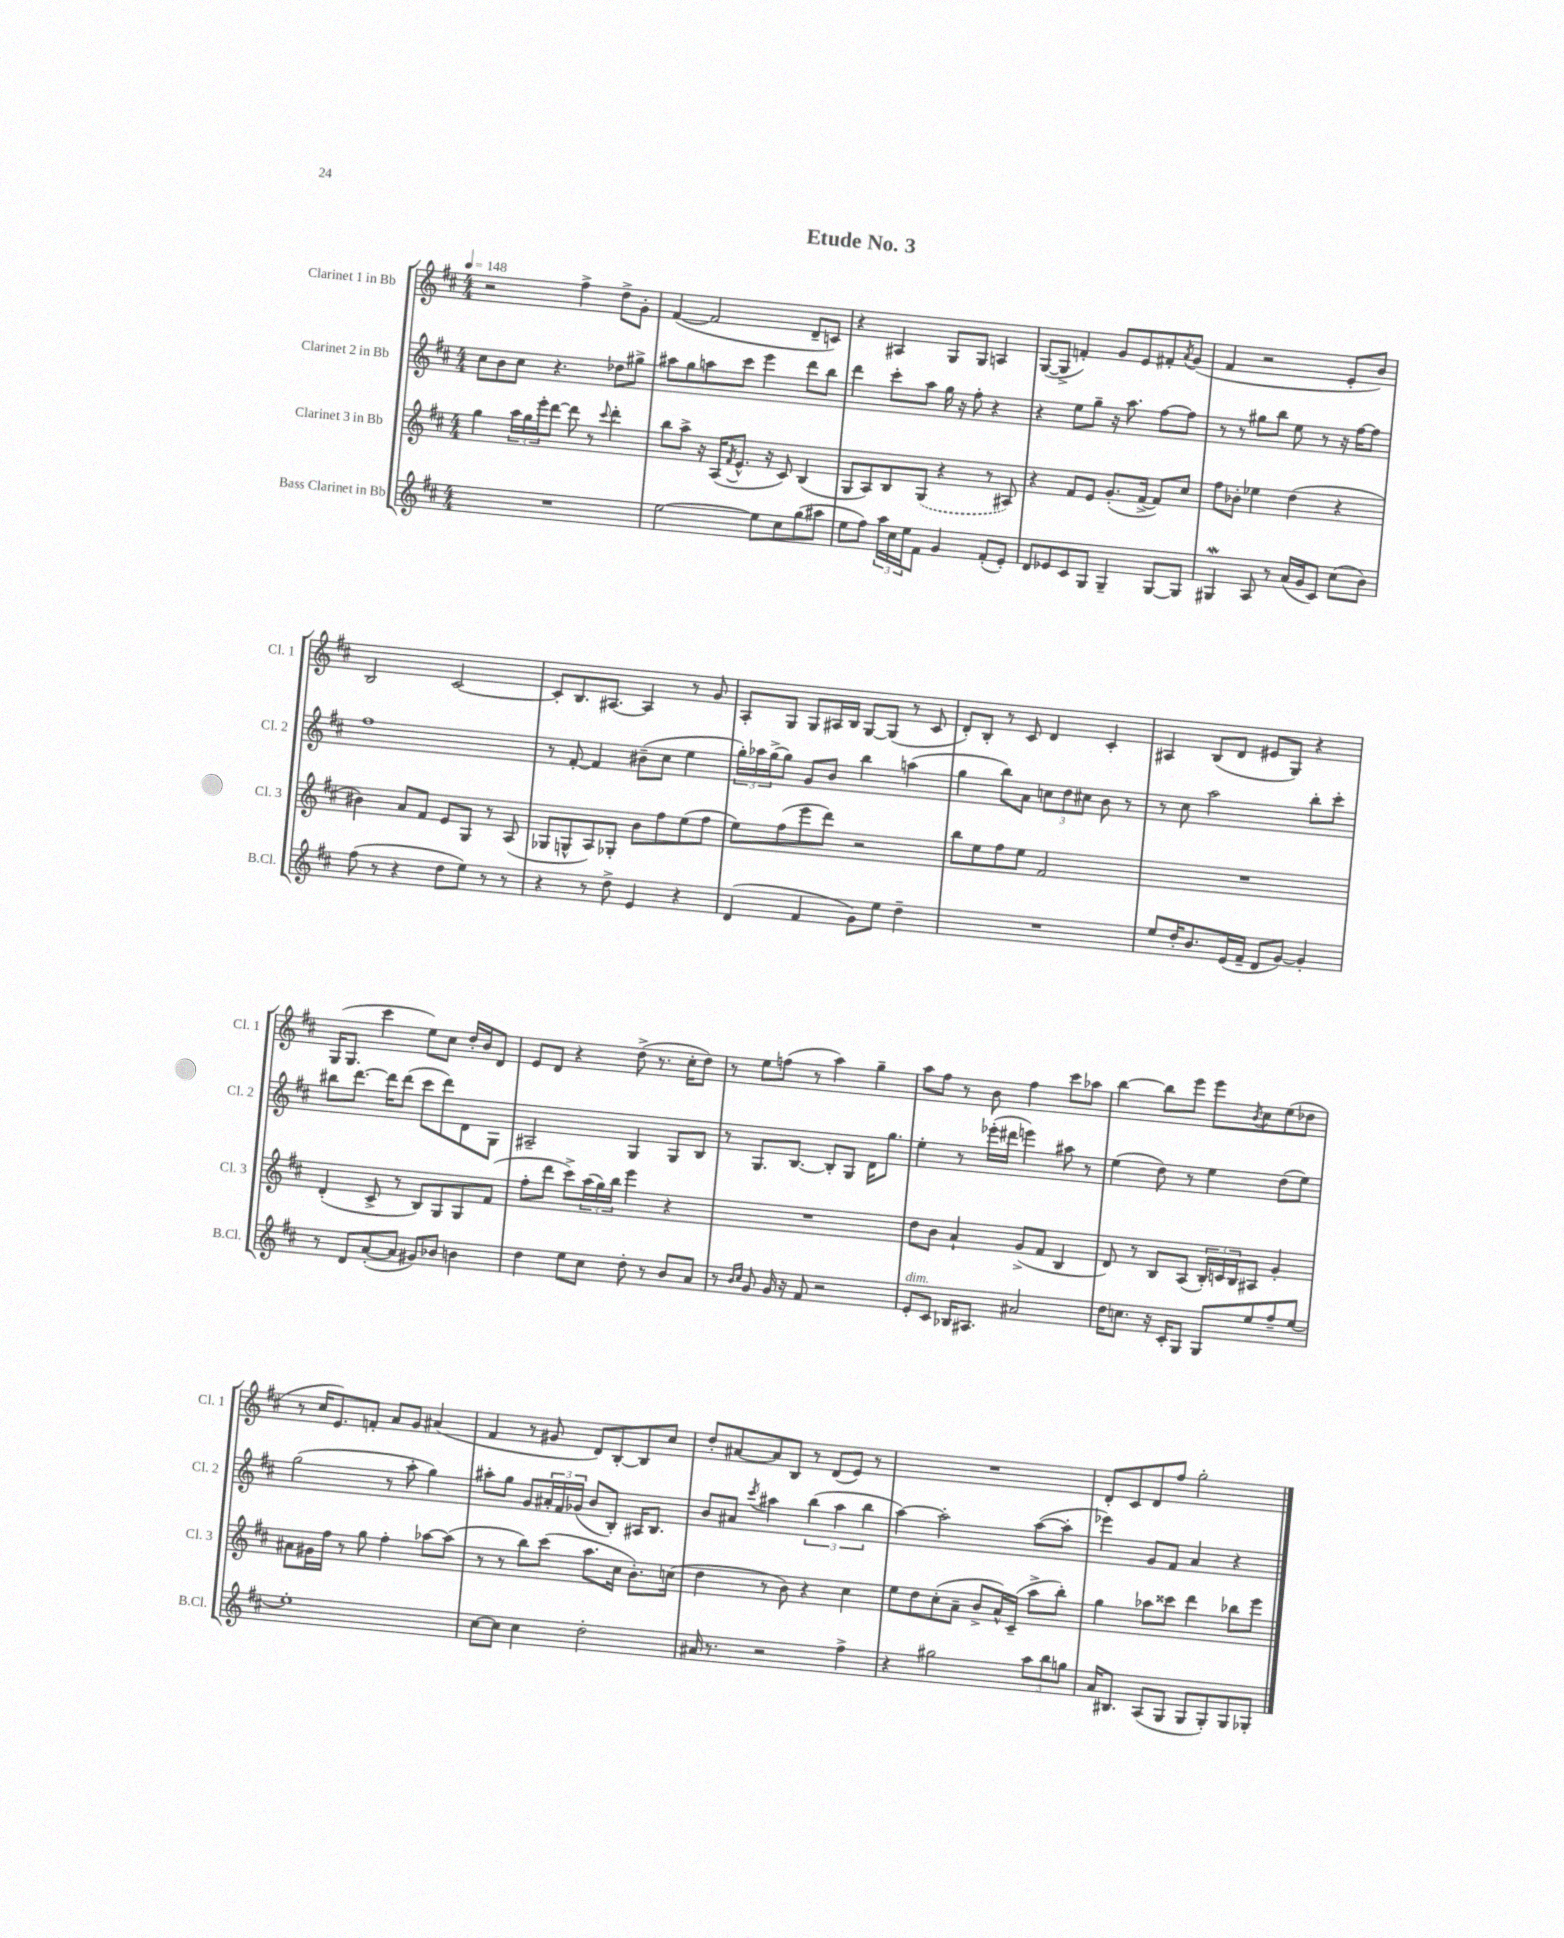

**kern	**kern	**kern	**kern
*part4	*part3	*part2	*part1
*staff4	*staff3	*staff2	*staff1
*I"Bass Clarinet in Bb	*I"Clarinet 3 in Bb	*I"Clarinet 2 in Bb	*I"Clarinet 1 in Bb
*I'B.Cl.	*I'Cl. 3	*I'Cl. 2	*I'Cl. 1
*clefG2	*clefG2	*clefG2	*clefG2
*k[f#c#]	*k[f#c#]	*k[f#c#]	*k[f#c#]
*M4/4	*M4/4	*M4/4	*M4/4
*MM148	*MM148	*MM148	*MM148
=1	=1	=1	=1
1r	4gg\	8cc#\L	2r
.	.	8b\	.
.	24aa\LL	8cc#\J	.
.	24gg\	.	.
.	24eee'\J	.	.
.	[8ddd\J	4.r	.
.	8ddd\]	.	4ff#^\
.	8r	.	.
.	8qqccc#/	.	.
.	4ddd'\	8dd-X\L	8dd^\L
.	.	8gg#X^\J	8g'\J
=2	=2	=2	=2
[2ee\	8bb\L	8aa#X\L	([4f#/
.	8aa^\J	8gg\	.
.	16r	8aan\	2f#/]
.	(16A/KL	.	.
.	8qf#/	.	.
.	8.e^^/J	8ccc#\J	.
8ee\L]	.	4eee\	.
.	16r	.	.
8cc#\	8c#/)	.	.
(8gg\	(4B/	8ddd\L	8d~/L
8aa#X\J	.	8bb\J	8cn/J)
=3	=3	=3	=3
8ee\L	8G/L	4ddd\	4r
8ff#\J)	8A/)	.	.
24aa\LL	8B/	8ccc#'\L	4A#X/
24cc#\	.	.	.
24ee\J	.	.	.
8f#\J	(8G/J	8aa\J	.
4g/	4r	16gg\	8G/L
.	.	16r	.
.	.	8ff#'\	8G/J
(8f#'/L	8r	4r	4An/
8e'/J)	8A#X/)	.	.
=4	=4	=4	=4
8d/L	4r	4r	([8G/L
8e-X/	.	.	8G^/J]
8c#/	8f#/L	8ee\L	4fn'/)
8G/J	8e/J	8gg~\J	.
4G~/	(8.g'/L	16r	8g/L
.	.	8.aa\	.
.	.	.	8e/
.	[16f#^/Jk	.	.
[8G/L	8f#/L])	[8ff#\L	8f#X'/
.	.	.	8qa/
8G/J]	8cc#/J	8ff#\J]	(8g/J
=5	=5	=5	=5
4G#XW/	8ff#\L	8r	4f#/
.	8b-X'\J	8r	.
8A/	4ee-X\	8gg#X\L	2r
8r	.	8bb\J	.
(16a/LL	(4dd\	8ee\	.
16g/J	.	.	.
8c#/J)	.	8r	.
(8cc#\L	4r	16r	8e'/L
.	.	[16ff#\KL	.
8b\J)	.	8ff#\J]	8b/J)
!!LO:LB:g=z
=6	=6	=6	=6
(8ff#\	4b#X\)	1ff#	2B/
8r	.	.	.
4r	8a/L	.	.
.	8f#/J	.	.
8dd\L	8e/L	.	[2c#/
8ee\J)	8G/J	.	.
8r	8r	.	.
8r	(8A/	.	.
=7	=7	=7	=7
4r	8G-X/L	8r	8c#'/L]
.	8Gn^^/	[8f#'/	8.B/
8r	8A/)	4f#/]	.
.	.	.	[8.A#X/J
8dd^\	8G-X'/J	.	.
4e/	8b\L	(8b#X~\L	4A#/]
.	8ff#\	8cc#\J	.
4r	(8ee\	4ee\	8r
.	8ff#\J	.	8g/
=8	=8	=8	=8
(4d/	8ee\L)	24gg'\LL)	8A'/L
.	.	24aa-X\	.
.	.	(24gg^\J	.
.	(8ff#\	8gg\J)	8G/J
4f#/	8eee\	8g/L	8G/L
.	8ddd\J)	8b/J	16A#X/L
.	.	.	16B/JJ
8g\L)	2r	4bb\	[8G/L
8ee\J	.	.	(8G/J]
4dd~\	.	(4aan\	8r
.	.	.	8c#/
=9	=9	=9	=9
1r	8bb\L	4gg\	8d'/L)
.	8ee\	.	8B'/J
.	8ff#\	8bb\L)	8r
.	8ee\J	8a\J	8c#/
.	2f#/	12ccn\L	4d/
.	.	12dd\	.
.	.	12cc#X\J	.
.	.	8b\	4c#'/
.	.	8r	.
=10	=10	=10	=10
8ee/L	1r	8r	4A#X/
16dd'/K	.	8cc#\	.
8.b/	.	.	.
.	.	2aa\	(8B/L
(16e/L	.	.	8d/J
16f#~/JJ	.	.	.
8d/L	.	.	8e#X/L
[8g/J)	.	.	8G/J)
4g'/]	.	8bb'\L	4r
.	.	8ccc#'\J	.
!!LO:LB:g=z
=11	=11	=11	=11
8r	(4d'/	8bb#X\L	(16G/KL
.	.	.	8.G/J
8d/L	.	[8.ddd\J	.
([8a'/	8c#^/	.	4ccc#\
.	.	16ddd\KL]	.
8a/J]	8r	(8ddd\J	.
8g#X/L)	8B/L)	8ccc#\L	8ee\L)
8b-X/J	8G/	8ddd\)	8cc#\J
4bn\	8G/	8d\	16dd'/LL
.	.	.	16b/J
.	(8f#/J	8G\J	8d/J
=12	=12	=12	=12
4dd\	8ff#'\L	2A#X~/	8e/L
.	8ddd\J	.	8d/J
8ee\L	8ccc#^\L)	.	4r
8cc#\J	(24aa\L	.	.
.	24gg\)	.	.
.	24bb\JJ	.	.
8dd'\	4eee\	4G/	(8dd^\
8r	.	.	8.r
8b/L	4r	8G/L	.
.	.	.	16cc#'\KL
8a/J	.	8B/J	8dd\J)
=13	=13	=13	=13
8r	1r	8r	8r
16qqb/LL	.	.	.
16qqcc#/JJ	.	.	.
8g/	.	8.G/L	8ee\L
16g/	.	.	(8ffn\J
16r	.	[8.B/J	.
8f#/	.	.	8r
2r	.	8B'/L]	4aa\)
.	.	8G/J	.
.	.	16d\KL	4gg~\
.	.	8.gg\J	.
=14	=14	=14	=14
!LO:TX:a:i:t=dim.	!	!	!
8e'/L	8dd\L	4ee'\	8aa\L
8c#/J	8b\J	.	8ff#\J
16B-X/KL	4a`/	8r	8r
8.A#X/J	.	.	.
.	.	(16eee-X'\LL	8b\
.	.	16ddd#X\JJ	.
2a#X/	(8g^/L	4eeen\)	4ff#\
.	8f#/J	.	.
.	4B/	8aa#X\	8ccc#\L
.	.	8r	8aa-X\J
=15	=15	=15	=15
16dd\KL	8d/)	(4ee\	[4bb\
8.ccn\J	.	.	.
.	8r	.	.
16r	8B/L	8dd\)	8bb\L]
16c#'/KL	.	.	.
8G/J	(8A/J	8r	8eee\J
8G/L	24B'/LL)	4ee\	8eee\L
.	24cn/	.	.
.	24B/J	.	.
.	.	.	8qb/
8ee/	8A#X/J	.	8cc#\
8ff#~/	4g'/	(8dd\L	(8ee\
[8ee/J	.	8ee\J)	8dd-X\J
!!LO:LB:g=z
=16	=16	=16	=16
1ee']	8a#X\L	(2gg\	8r
.	16g#X\L	.	16cc#/KL
.	16ff#\JJ	.	8.e/)
.	8r	.	.
.	8gg\	.	8fn'/J
.	4ff#'\	8r	8a/L
.	.	8aa'\	8g/J
.	[8aa-X\L	4gg\)	(4a#X/
.	(8aa-\J]	.	.
=17	=17	=17	=17
[8cc#\L	8r	8aa#X'\L	4f#/
8cc#\J]	8r	8gg\J	.
4cc#\	8bb\L)	8g/L	8r
.	(8ccc#\J	24a#X'/L	8g#X/
.	.	24f#/	.
.	.	(24g-X/JJ	.
2dd'\	8.aa\L	8b/L	8d/L)
.	.	8B'/J)	[8B'/
.	16cc#\Jk	.	.
.	8.b'\L)	16A#X/KL	8B/]
.	.	8.B/J	.
.	.	.	8cc#/J
.	(16ccn\Jk	.	.
=18	=18	=18	=18
16a#X/	4dd\	8b/L	8dd'/L
8.r	.	.	.
.	.	8a#X/J	[8a#X/
.	.	8qccc#/	.
2r	8r	4aa#X\	8a#/]
.	8b\)	.	8B/J
.	4r	(6bb\	8r
.	.	.	(8d/L
.	.	6aa#\	.
4ff#^\	4cc#\	.	8e/J)
.	.	6bb\	.
.	.	.	8r
=19	=19	=19	=19
4r	8ee\L	[4aa\)	1r
.	8dd\	.	.
2gg#X\	(8cc#'\	2aa'\]	.
.	8a~\J	.	.
.	8b^/L	.	.
.	16a^^/L)	.	.
.	(16c#~/JJ	.	.
12aa\L	8aa^\L	([8aa\L	.
12bb\	.	.	.
.	8bb'\J)	8aa'\J]	.
12ggn\J	.	.	.
=20	=20	=20	=20
16a/KL	4gg\	4eee-X\)	8d'/L
8.B#X/J	.	.	.
.	.	.	8c#/
(8A/L	8aa-X\L	8g/L	8d/
8G/J	8ccc##X\J	8f#/J	8ff#/J
8G/L	4ddd\	4a/	2gg'\
8G'/)	.	.	.
8G/	8bb-X\L	4r	.
8G-X'/J	8eee\J	.	.
==	==	==	==
*-	*-	*-	*-
